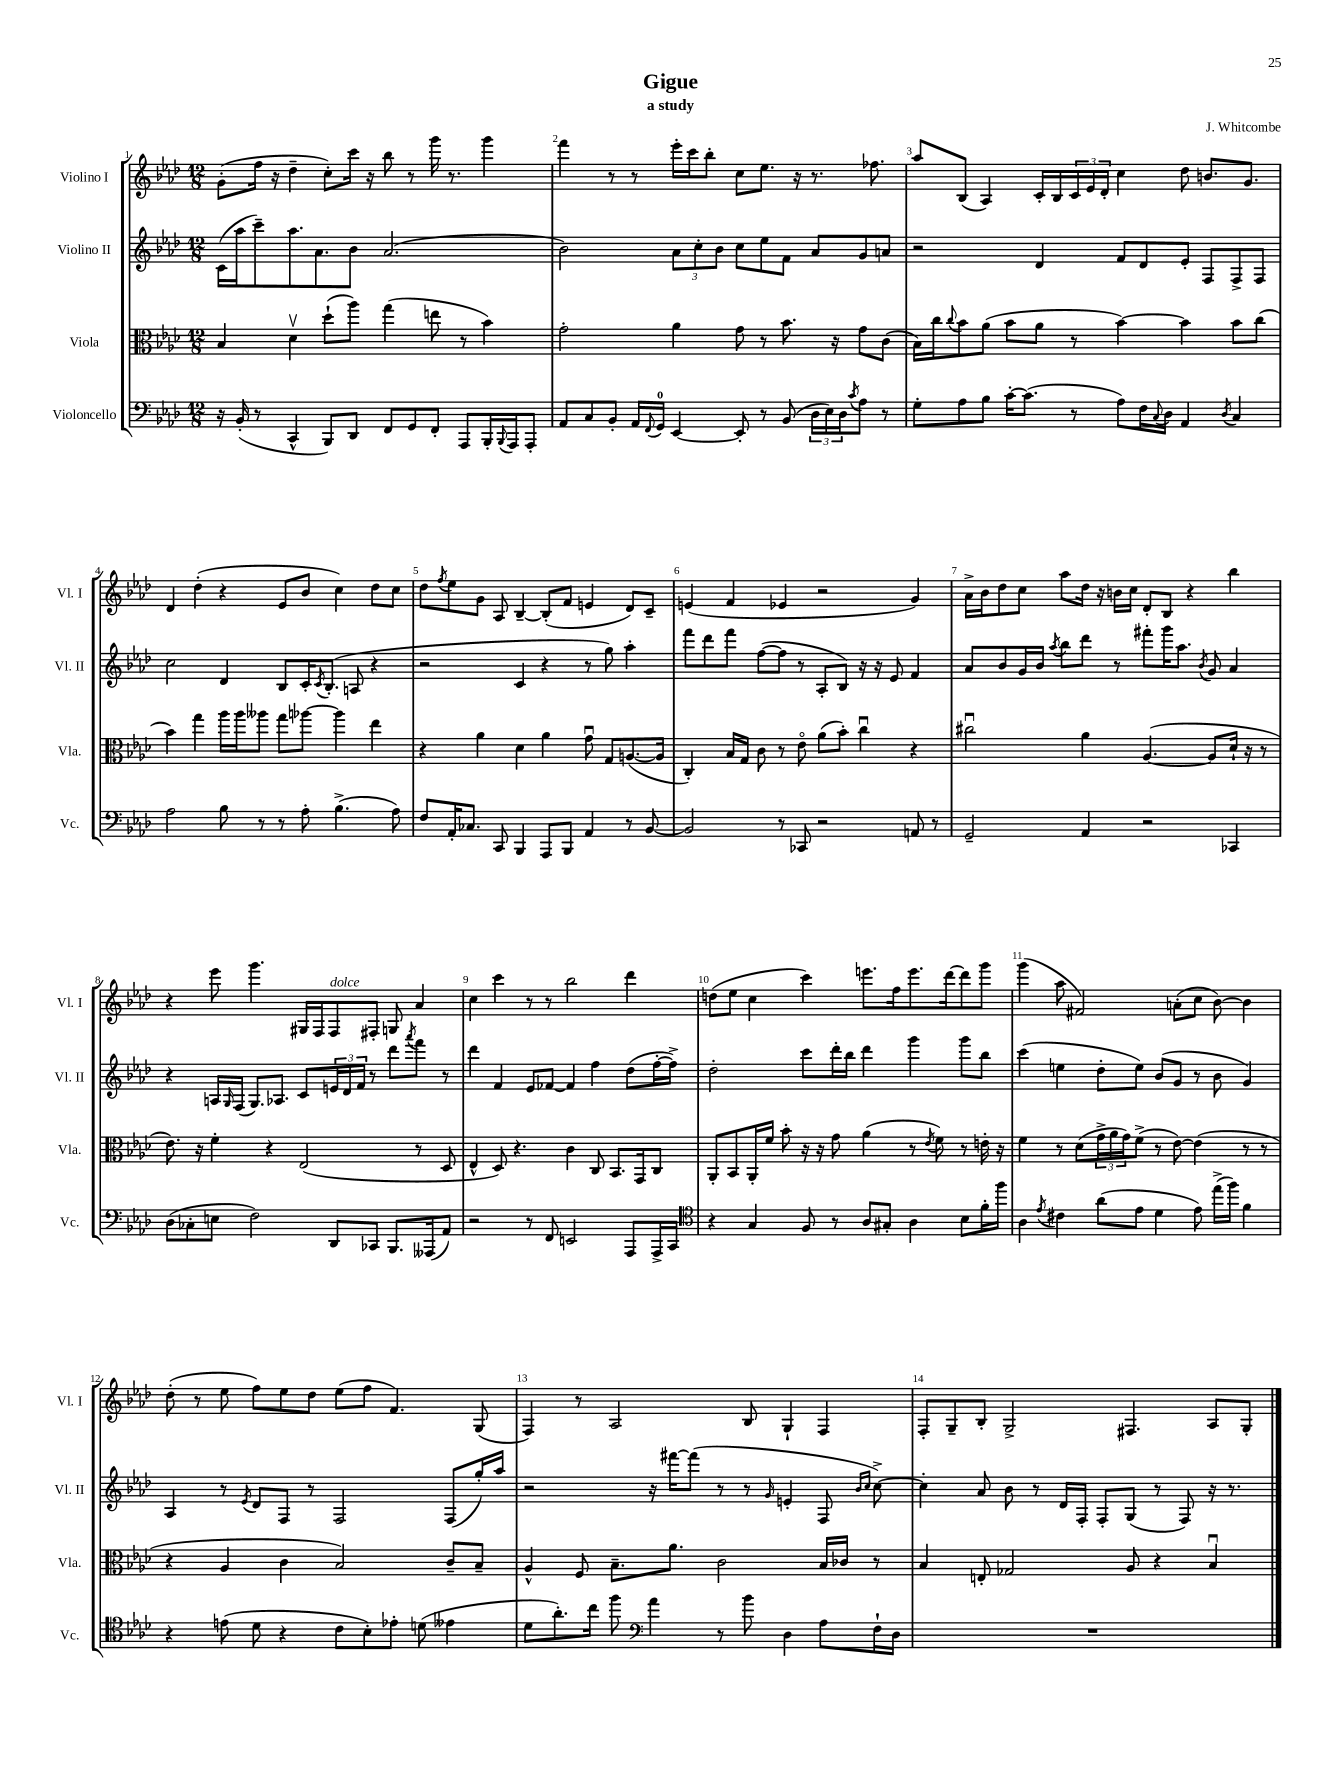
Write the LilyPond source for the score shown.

\header { title = "Gigue" composer = "J. Whitcombe" subtitle = "a study" }
<<
\new StaffGroup <<
\new Staff = "s0" \with { instrumentName = "Violino I" shortInstrumentName = "Vl. I" } {
    \clef treble \key aes \major \numericTimeSignature \time 12/8
    g'8-.( f''16 r16 des''4-- c''8-.) c'''16 r16 bes''8 r8 g'''16 r8. g'''4 |
    f'''4 r8 r8 ees'''16-. c'''16 bes''8-. c''8 ees''8. r16 r8. fes''8. |
    aes''8 bes8( aes4) c'16-. bes16 \tuplet 3/2 { c'16 ees'16 des'16-. } c''4 des''8 b'8. g'8. |
    des'4 des''4-.( r4 ees'8 bes'8 c''4) des''8 c''8 |
    des''8 \acciaccatura { f''8 } ees''8 g'8 aes8 bes4~-- bes8-.( f'8 e'4 des'8) c'8-- |
    e'4( f'4 ees'4 r2 g'4) |
    aes'16-> bes'16 des''8 c''8 aes''8 des''16 r16 b'16 c''16 des'8-. bes8 r4 bes''4 |
    r4 ees'''8 g'''4. gis16 f16 f8^\markup { \italic "dolce" } fis8-. g8 aes'4 |
    c''4 c'''4 r8 r8 bes''2 des'''4 |
    d''8( ees''8 c''4 c'''4) e'''8. f''16 e'''8. des'''16~ des'''8 g'''8 |
    g'''4( aes''8 fis'2) a'8-.( c''8 bes'8~) bes'4 |
    des''8-.( r8 ees''8 f''8) ees''8 des''8 ees''8( f''8 f'4.) g8( |
    f4) r8 aes2 bes8 g4-! f4 |
    f8-. g8-- bes8-. g2-> fis4. aes8 g8-. \bar "|." |
}
\new Staff = "s1" \with { instrumentName = "Violino II" shortInstrumentName = "Vl. II" } {
    \clef treble \key aes \major \numericTimeSignature \time 12/8
    c'16( aes''16 c'''8--) aes''8. aes'8. bes'8 aes'2.( |
    bes'2) \tuplet 3/2 { aes'8 c''8-. bes'8 } c''8 ees''8 f'8 aes'8 g'8 a'8 |
    r2 des'4 f'8 des'8 ees'8-. f8 f8-> f8 |
    c''2 des'4 bes8 c'16-. \acciaccatura { c'8 } bes8.-.( a8 r4 |
    r2 c'4 r4 r8 g''8) aes''4-. |
    f'''8 des'''8 f'''8 f''8~( f''8 r8 aes8-. bes8) r16 r16 ees'8 f'4 |
    aes'8 bes'8 g'16 bes'16 \acciaccatura { aes''8 } bes''8 des'''8 r8 fis'''8-. g'''16 aes''8. \acciaccatura { bes'8 } g'8 aes'4 |
    r4 a16 \grace { g16 } f16( g8.) aes8. c'8 \tuplet 3/2 { e'16 des'16 f'16 } r8 des'''8 \acciaccatura { aes'''8 } f'''8 r8 |
    des'''4 f'4 ees'8 fes'8~ fes'4 f''4 des''8( f''16~-. f''16->) |
    des''2-. c'''8 des'''16-. bes''16 des'''4 g'''4 g'''8 bes''8 |
    c'''4( e''4 des''8-. e''8) bes'8( g'8 r8 bes'8 g'4) |
    aes4 r8 \acciaccatura { ees'8 } des'8 f8 r8 f2 f8( g''16-.) aes''16 |
    r2 r16 fis'''16~ fis'''8( r8 r8 \grace { g'16 } e'4-. f8 \grace { bes'16 c''16 } c''8~->) |
    c''4-. aes'8 bes'8 r8 des'16 f16-. f8-. g8( r8 f8) r16 r8. \bar "|." |
}
\new Staff = "s2" \with { instrumentName = "Viola" shortInstrumentName = "Vla." } {
    \clef alto \key aes \major \numericTimeSignature \time 12/8
    bes4 des'4\upbow des''8-!( aes''8) g''4( e''8 r8 bes'4) |
    g'2-. aes'4 g'8 r8 bes'8. r16 g'8 c'8( |
    bes16) c''16 \appoggiatura { c''8 } bes'8 aes'8( bes'8 aes'8 r8 bes'4~) bes'4 bes'8 c''8( |
    bes'4) g''4 aes''16 aes''16 aeses''8 g''8 aes''8~ aes''4 ees''4 |
    r4 aes'4 des'4 aes'4 g'8\downbow g8 a8.~( a16 |
    c4-.) bes16 g16 c'8 r8 ees'8\flageolet aes'8( bes'8-.) c''4\downbow r4 |
    cis''2\downbow aes'4 aes4.~( aes8 des'16-! r16 r8 |
    ees'8.) r16 f'4-. r4 ees2( r8 des8 |
    ees4-^ des8) r4. c'4 c8 bes,8. g,16 c8 |
    aes,8-. bes,8 aes,16-. f'16 bes'8-. r16 r16 g'8 aes'4( r8 \acciaccatura { ees'8 } f'8) r8 e'16-. r16 |
    f'4 r8 des'8( \tuplet 3/2 { g'16-> aes'16 g'16) } f'8->( r8 ees'8~) ees'4( r8 r8 |
    r4 aes4 c'4 bes2) c'8-- bes8-- |
    aes4-^ f8 bes8.-- aes'8. c'2 bes16 ces'16 r8 |
    bes4 e8-. ges2 aes8 r4 bes4\downbow \bar "|." |
}
\new Staff = "s3" \with { instrumentName = "Violoncello" shortInstrumentName = "Vc." } {
    \clef bass \key aes \major \numericTimeSignature \time 12/8
    r16 bes,16-.( r8 c,4-^ bes,,8) des,8 f,8 g,8 f,8-. aes,,8 bes,,16-. \appoggiatura { bes,,8 } aes,,16 aes,,8-. |
    aes,8 c8 bes,8-. aes,16 \appoggiatura { f,8 } g,16-0 ees,4~ ees,8-. r8 bes,8( \tuplet 3/2 { des16 ees16) des16 } \acciaccatura { c'8 } aes8 r8 |
    g8-. aes8 bes8 c'16~-. c'8.( r8 aes8) f16 \appoggiatura { c8 } des16 aes,4 \acciaccatura { des8 } c4 |
    aes2 bes8 r8 r8 aes8-. bes4.->( aes8) |
    f8 aes,16-. ces8. c,8 bes,,4 aes,,8 bes,,8 aes,4 r8 bes,8~ |
    bes,2 r8 ces,8 r2 a,8 r8 |
    g,2-- aes,4 r2 ces,4 |
    des8( ces8-. e8 f2) des,8 ces,8 bes,,8. aeses,,16( aes,8) |
    r2 r8 f,8 e,2 aes,,8 aes,,16-> c,16 |
    \clef tenor r4 g4 f8 r8 aes8 gis8-. aes4 bes8 f'16-. f''16 |
    aes4 \acciaccatura { ees'8 } cis'4 aes'8( ees'8 des'4 ees'8) ees''16->( f''16) f'4 |
    r4 e'8( des'8 r4 c'8 bes8-.) ees'8-. d'8( eeses'4 |
    des'8 aes'8.-.) c''16 f''8 \clef bass aes'4 r8 bes'8 des4 aes8 f16-! des16 |
    R1. \bar "|." |
}
>>
>>
\layout { \context { \Score \override BarNumber.break-visibility = ##(#f #t #t) barNumberVisibility = #all-bar-numbers-visible } }
